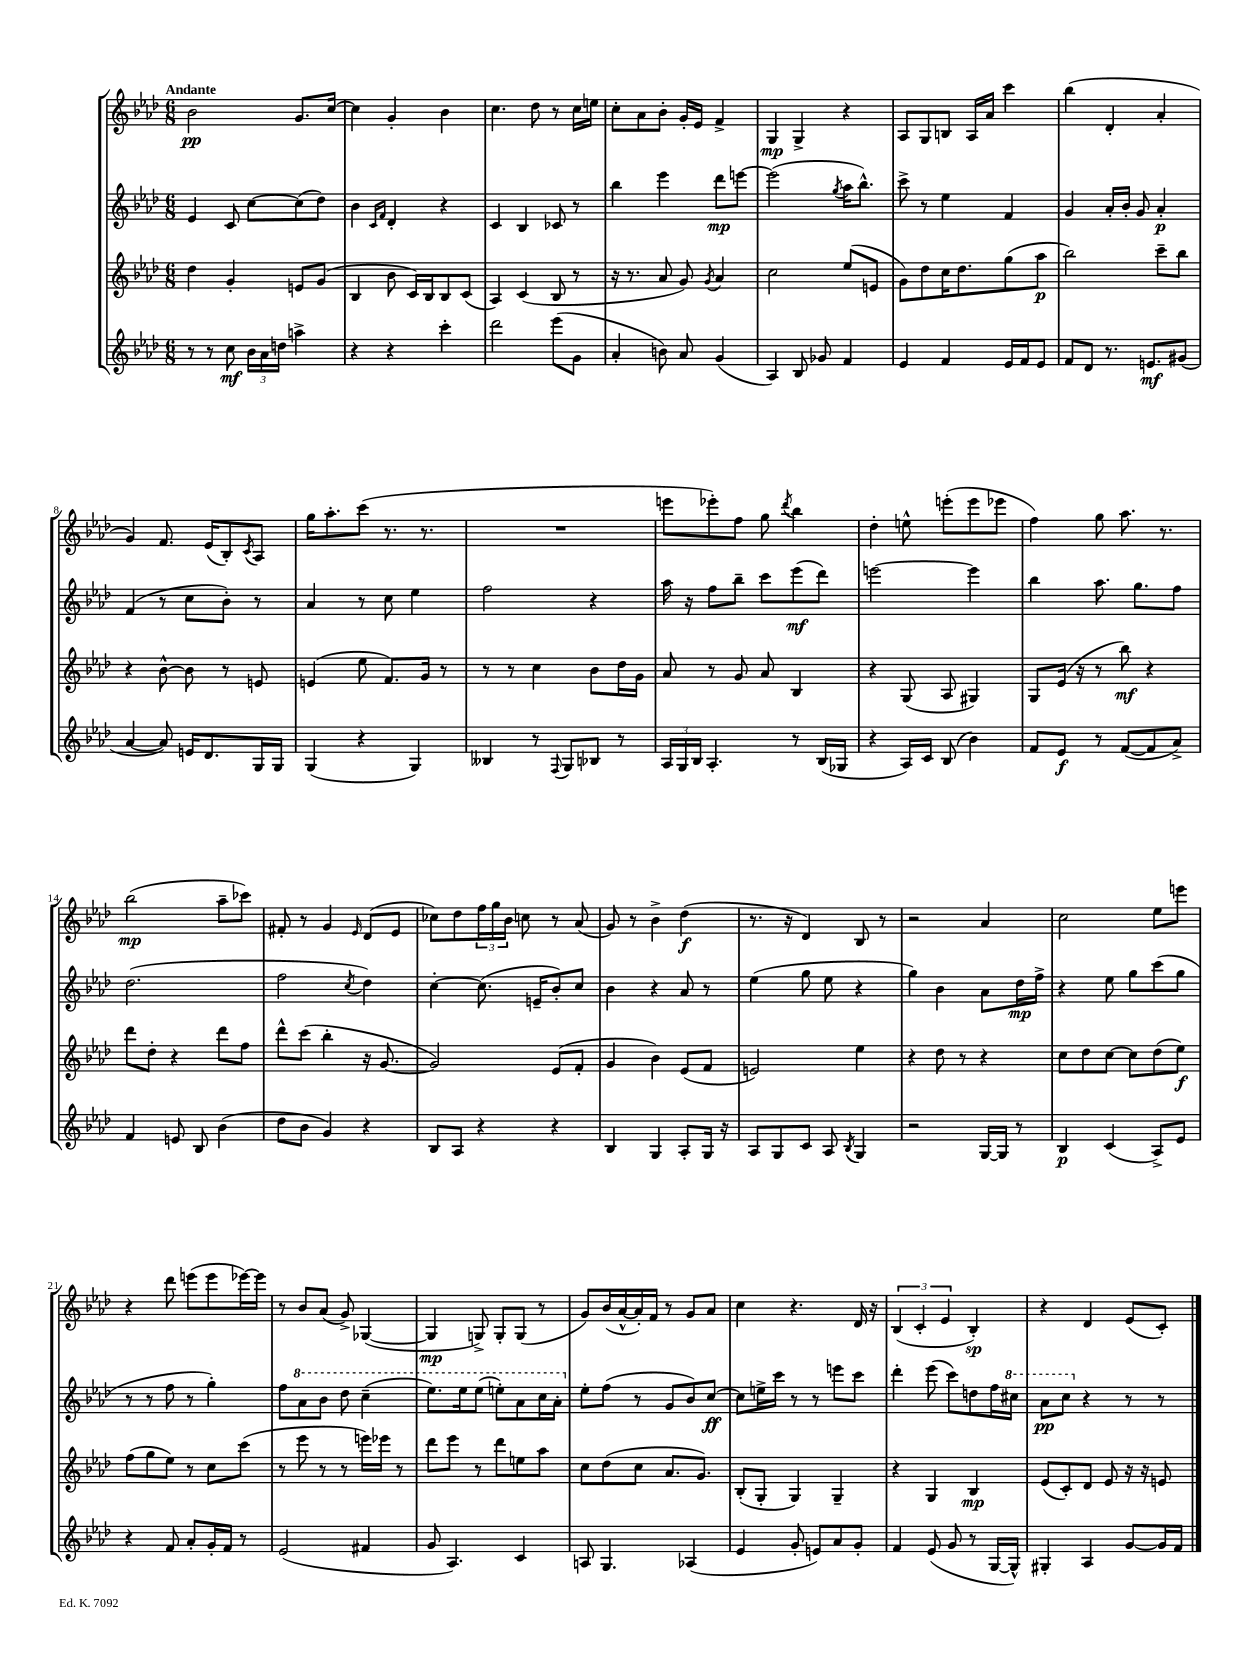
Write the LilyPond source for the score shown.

<<
\new StaffGroup <<
\new Staff = "s0" {
    \clef treble \key aes \major \numericTimeSignature \time 6/8 \tempo "Andante"
    bes'2\pp g'8. c''16~ |
    c''4 g'4-. bes'4 |
    c''4. des''8 r8 c''16 e''16 |
    c''8-. aes'8 bes'8-. g'16-. ees'16 f'4-> |
    g4\mp g4-> r4 |
    aes8 g8 b8 aes16 aes'16 c'''4 |
    bes''4( des'4-. aes'4-. |
    g'4) f'8. ees'16( bes8-.) \acciaccatura { c'8 } aes8 |
    g''16 aes''8.-. c'''8( r8. r8. |
    R2. |
    e'''8 ees'''8-.) f''8 g''8 \acciaccatura { des'''8 } bes''4 |
    des''4-. e''8-^ e'''8-.( e'''8 ees'''8 |
    f''4) g''8 aes''8. r8. |
    bes''2\mp( aes''8-- ces'''8) |
    fis'8-. r8 g'4 \grace { ees'16 } des'8( ees'8 |
    ces''8) des''8 \tuplet 3/2 { f''16 g''16 bes'16 } c''8 r8 aes'8( |
    g'8) r8 bes'4-> des''4\f( |
    r8. r16 des'4) bes8 r8 |
    r2 aes'4 |
    c''2 ees''8 e'''8 |
    r4 des'''8 e'''8( e'''8 ees'''16~) ees'''16 |
    r8 bes'8 aes'8( g'8->) ges4~( |
    ges4\mp g8->) g8-. g8( r8 |
    g'8) bes'16( aes'16~-^ aes'16-.) f'16 r8 g'8 aes'8 |
    c''4 r4. des'16 r16 |
    \tuplet 3/2 { bes4( c'4-. ees'4 } bes4-.\sp) |
    r4 des'4 ees'8( c'8-.) \bar "|." |
}
\new Staff = "s1" {
    \clef treble \key aes \major \numericTimeSignature \time 6/8
    ees'4 c'8 c''8~ c''8( des''8) |
    bes'4 \grace { c'16 f'16 } des'4-. r4 |
    c'4 bes4 ces'8 r8 |
    bes''4 ees'''4 des'''8\mp e'''8~ |
    e'''2( \acciaccatura { g''8 } aes''16 bes''8.-^) |
    c'''8-> r8 ees''4 f'4 |
    g'4 aes'16-. bes'16-. g'8 aes'4-.\p |
    f'4( r8 c''8 bes'8-.) r8 |
    aes'4 r8 c''8 ees''4 |
    f''2 r4 |
    aes''16 r16 f''8 bes''8-- c'''8 ees'''8\mf( des'''8) |
    e'''2~ e'''4 |
    bes''4 aes''8. g''8. f''8 |
    des''2.( |
    f''2 \acciaccatura { c''8 } des''4) |
    c''4~-. c''8.( e'16-- bes'8-.) c''8 |
    bes'4 r4 aes'8 r8 |
    ees''4( g''8 ees''8 r4 |
    g''4) bes'4 aes'8 des''16\mp f''16-> |
    r4 ees''8 g''8 c'''8( g''8 |
    r8 r8 f''8 r8 g''4-.) |
    f''8 \ottava #1 aes''8 bes''8 des'''8 c'''4--( |
    ees'''8.) ees'''16 ees'''8( e'''8-.) aes''8 c'''16 aes''16-. \ottava #0 |
    ees''8-. f''8( r8 g'8 bes'8) c''8~\ff |
    c''8 e''16-> c'''16 r8 r8 e'''8 c'''8 |
    des'''4-. ees'''8( c'''8) d''8 f''16 \ottava #1 cis'''16 |
    aes''8\pp c'''8 \ottava #0 r4 r8 r8 \bar "|." |
}
\new Staff = "s2" {
    \clef treble \key aes \major \numericTimeSignature \time 6/8
    des''4 g'4-. e'8 g'8( |
    bes4 bes'8 c'16) bes16 bes8 c'8( |
    aes4) c'4( bes8 r8 |
    r16 r8. aes'8 g'8) \acciaccatura { g'8 } aes'4 |
    c''2 ees''8( e'8 |
    g'8) des''8 c''16 des''8. g''8( aes''8\p |
    bes''2) c'''8-- bes''8 |
    r4 bes'8~-^ bes'8 r8 e'8 |
    e'4( ees''8 f'8.) g'16 r8 |
    r8 r8 c''4 bes'8 des''16 g'16 |
    aes'8 r8 g'8 aes'8 bes4 |
    r4 g8( aes8 gis4) |
    g8 ees'16( r16 r8 bes''8\mf) r4 |
    des'''8 des''8-. r4 des'''8 f''8 |
    des'''8-^ c'''8( bes''4-. r16 g'8.~ |
    g'2) ees'8( f'8-. |
    g'4 bes'4) ees'8( f'8 |
    e'2) ees''4 |
    r4 des''8 r8 r4 |
    c''8 des''8 c''8~ c''8 des''8( ees''8\f) |
    f''8( g''8 ees''8) r8 c''8 c'''8( |
    r8 ees'''8 r8 r8 e'''16) ees'''16 r8 |
    des'''8 ees'''8 r8 des'''8 e''8 aes''8 |
    c''8 des''8( c''8 aes'8. g'8.) |
    bes8-.( g8-. g4) g4-- |
    r4 g4 bes4\mp |
    ees'8( c'8-.) des'8 ees'8 r16 r16 e'8 \bar "|." |
}
\new Staff = "s3" {
    \clef treble \key aes \major \numericTimeSignature \time 6/8
    r8 r8 c''8\mf \tuplet 3/2 { bes'16 aes'16 d''16 } a''4-> |
    r4 r4 c'''4-. |
    des'''2 ees'''8( g'8 |
    aes'4-. b'8) aes'8 g'4( |
    aes4) bes8 ges'8 f'4 |
    ees'4 f'4 ees'16 f'16 ees'8 |
    f'8 des'8 r8. e'8.\mf gis'8( |
    aes'4~ aes'8) e'16 des'8. g16 g16 |
    g4( r4 g4) |
    beses4 r8 \appoggiatura { f8 } g8 bes8 r8 |
    \tuplet 3/2 { aes16 g16 bes16 } aes4.-. r8 bes16( ges16 |
    r4 aes16) c'16 bes8( bes'4) |
    f'8 ees'8\f r8 f'8~( f'8 aes'8->) |
    f'4 e'8 bes8 bes'4( |
    des''8 bes'8 g'4) r4 |
    bes8 aes8 r4 r4 |
    bes4 g4 aes8-. g16 r16 |
    aes8 g8 c'8 aes8 \acciaccatura { bes8 } g4 |
    r2 g16~ g16 r8 |
    bes4\p c'4( aes8->) ees'8 |
    r4 f'8 aes'8-. g'16-. f'16 r8 |
    ees'2( fis'4 |
    g'8 aes4.) c'4 |
    a8 g4. aes4( |
    ees'4 g'8-. e'8) aes'8 g'8-. |
    f'4 ees'8( g'8 r8 g16~ g16-^) |
    gis4-. aes4 g'8~ g'16 f'16 \bar "|." |
}
>>
>>
